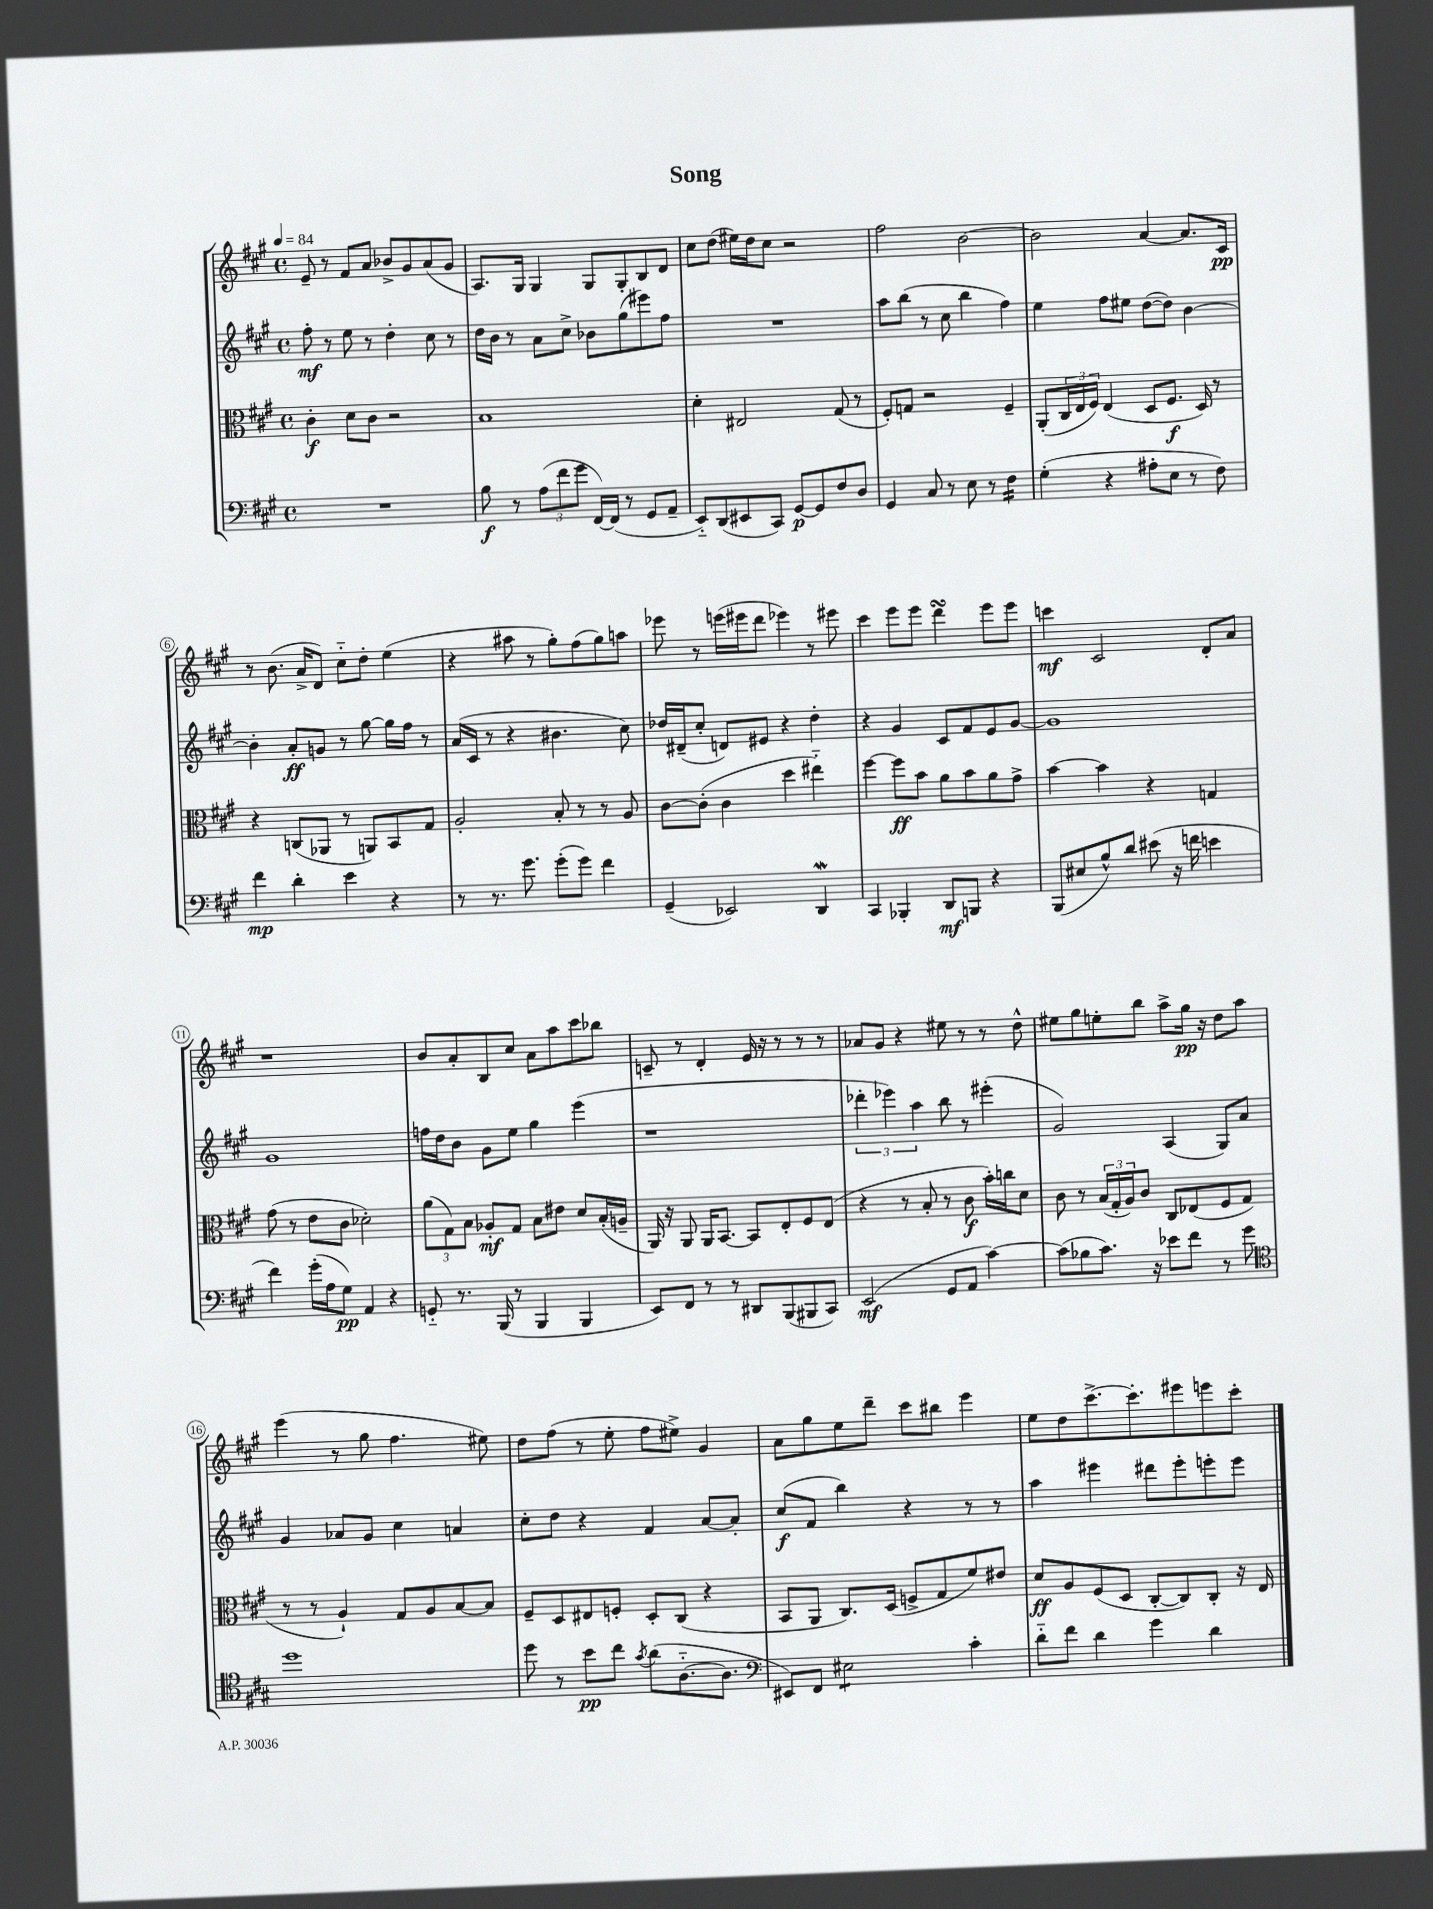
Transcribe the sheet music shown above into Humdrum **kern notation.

**kern	**kern	**kern	**kern
*staff4	*staff3	*staff2	*staff1
*clefF4	*clefC3	*clefG2	*clefG2
*k[f#c#g#]	*k[f#c#g#]	*k[f#c#g#]	*k[f#c#g#]
*M4/4	*M4/4	*M4/4	*M4/4
*met(c)	*met(c)	*met(c)	*met(c)
*MM84	*MM84	*MM84	*MM84
1r	4c#'\	8ff#'\	8e~/
.	.	8r	8r
.	8d\L	8ee\	8f#/L
.	8c#\J	8r	8a/J
.	2r	4dd'\	8b-^/L
.	.	.	8g#/
.	.	8cc#\	(8a/
.	.	8r	8g#/J
=	=	=	=
8B\	1B	16dd\LL	8.A/L)
.	.	16b\JJ	.
8r	.	8r	.
.	.	.	16G#/Jk
(12A\L	.	8a\L	4G#/
12f#\	.	.	.
.	.	8cc#^\J	.
12g#\J	.	.	.
[16FF#/LL)	.	8b-\L	8G#/L
(16FF#/]JJ	.	.	.
8r	.	(8gg#\	8G#'/
8GG#/L	.	8eee#\)	8B/
8AA~/J	.	8ff#\J	8d/J
=	=	=	=
8EE'~/L)	4d'\	1r	8cc#\L
(8DD/	.	.	(8dd\J
8EE#/	2E#/	.	16ee#\LL)
.	.	.	16dd\J
8CC#/J)	.	.	8cc#\J
[8GG#/L	.	.	2r
8GG#/]	.	.	.
8F#/	(8G#/	.	.
8D/J	8r	.	.
=	=	=	=
4GG#/	8F#'/L)	8aa\L	2ff#\
.	8G/J	(8bb\J	.
8C#/	2r	8r	.
8r	.	8cc#\	.
8E\	.	4bb\	[2b\
8r	.	.	.
4F#\	4F#~/	4ff#\)	.
=	=	=	=
(4G#'\	(8AA'/L	4ee\	2b\]
.	24C#/L	.	.
.	24E/	.	.
.	24F#/JJ)	.	.
4r	(4E/	8ff#\L	.
.	.	8ee#\J	.
8A#'\L	8D/L	([8dd\L	[4a/
8E\J	8.F#/J	8dd\]J)	.
8r	.	[4b\	8.a/]L
.	16D/)	.	.
8F#\)	8r	.	.
.	.	.	16c#/Jk
=	=	=	=
4f#\	4r	4b'\]	8r
.	.	.	(8.b\
4d'\	(8C/L	8a'/L	.
.	.	.	16a^/LK
.	8AA-/J	8g/J	8d/J)
4e\	8r	8r	8cc#'~\L
.	8AA/L)	[8gg#\	8dd'\J
4r	8BB/	16gg#\]LL	(4ee\
.	.	16ff#\JJ	.
.	8G#/J	8r	.
=	=	=	=
8r	2A'/	(16a/LL	4r
.	.	16c#/JJ	.
8.r	.	8r	.
.	.	4r	8aa#\
8.g#\	.	.	.
.	.	.	8r
(8g#'\L	8B'/	4.b#\	8gg#'\L)
8g#\J)	8r	.	(8ff#\
4f#\	8r	.	8gg#\)
.	8A/	8cc#\)	8aa\J
=	=	=	=
(4GG#~/	[8c#\L	16dd-/LL	8eee-\
.	.	(16d#~/J	.
.	(8c#'\]J	8cc#'/J	8r
2EE-/)	4c#\	8d/L)	(16eee\LL
.	.	.	16eee#\J
.	.	8e#/J	8ddd\J
.	4dd\	4r	4eee-\)
4DD/	4ee#'~\)	4dd-'\	8r
.	.	.	8eee#\
=	=	=	=
4CC#/	[4ff#\	4r	4ccc#\
4BBB-'/	8ff#\]L	4g#/	8eee\L
.	8b\J	.	8eee\J
8DD/L	8a\L	8c#/L	4ddd\
8BBB/J	8b\	8f#/	.
4r	8a\	8e/	8eee\L
.	8g#^\J	[8g#/J	8eee\J
=	=	=	=
(8BBB/L	[4b\	1g#]	4ccc\
8E#/	.	.	.
8B^^/)	4b\]	.	2c#/
8d/J	.	.	.
(8e#\	4r	.	.
16r	.	.	.
16f\	.	.	.
4e\	4G/	.	8d'/L
.	.	.	8a/J
=	=	=	=
4f#\)	(8g#\	1g#	1r
.	8r	.	.
(16g#'\LL	8e\L	.	.
16A\J	.	.	.
8G#\J)	8c#\J	.	.
4AA/	2d-'\)	.	.
4r	.	.	.
=	=	=	=
8GG'~/	(12a\L	16ff\LL	8b/L
.	.	16dd\J	.
.	12G#\)	.	.
8.r	.	8b\J	8a'/
.	12B\J	.	.
.	8A-'/L	8g#\L	8B/
(16BBB/	.	.	.
8r	8G#/J	8ee\J	8cc#/J
4BBB/	8B\L	4gg#\	8a\L
.	8e#\J	.	8aa\
4BBB/	8d/L	(4eee\	8ccc#\
.	(16B'/L	.	8bb-\J
.	16A~/JJ	.	.
=	=	=	=
8EE/L)	16AA/)	1r	8c~/
.	16r	.	.
8FF#/J	8AA/	.	8r
8r	16AA/LK	.	4d'/
.	[8.BB/J	.	.
8r	.	.	.
8DD#/L	8BB/]L	.	16e/
.	.	.	16r
(8BBB/	8E'/	.	8r
8BBB#/	8F#/	.	8r
8CC#/J)	(8E/J	.	8r
=	=	=	=
(2EE/	4r	6ddd-'\	8a-/L
.	.	.	8g#/J
.	.	6eee-\)	.
.	8r	.	4r
.	.	6aa\	.
.	8B'/	.	.
8GG#/L	8r	8bb\	8ee#\
8AA/J	8c#\	8r	8r
[4c#\)	16b'\LL)	(4eee#'\	8r
.	16cc\J	.	.
.	8d\J	.	8dd^^\
=	=	=	=
(8c#\]L	8c#\	2g#/)	8ee#\L
8B-\	8r	.	8gg#\
8.c#\J)	(24B/LL	.	8ee'\
.	24G#'/	.	.
.	24A/J)	.	.
.	8c#/J	.	8bb\J
16r	.	.	.
8e-\L	8C#/L	(4A/	8aa^\L
8f#\J	(8E-/	.	16gg#\Jk
.	.	.	16r
8r	8F#/	8G#/L)	8dd\L
8g#\	8G#/J	8a/J	8aa\J
=	=	=	=
*clefC4	*	*	*
1dd	8r	4g#/	(4eee\
.	8r	.	.
.	4A`/)	8a-/L	8r
.	.	8g#/J	8gg#\
.	8G#/L	4cc#\	4.ff#\
.	8A/	.	.
.	[8B/	4a/	.
.	8B/]J	.	8ee#\)
=	=	=	=
8dd\	8F#~/L	8cc#'\L	8dd\L
8r	8D/	8dd\J	(8ff#\J
8b\L	8E#/	4r	8r
8cc#\J	8F'/J	.	8ee'\
8qg#/	.	.	.
(8a\L	8D'/L	4f#/	8ff#\L
[8.A'~\	(8C#/J	.	8ee#^\J)
.	4r	[8a/L	4g#/
8.A\]J	.	.	.
.	.	8a'/]J	.
=	=	=	=
*clefF4	*	*	*
8EE#/L)	8BB/L	(8cc#/L	8a\L
8FF#/J	8AA/J	8f#/J	8gg#\
2E#\	8.C#/L)	4bb\)	8ee\
.	.	.	8ddd~\J
.	(16D/Jk	.	.
.	8F^/L	4r	8ccc#\L
.	8G#/	.	8bb#\J
4c#'\	8f#/)	8r	4eee\
.	8e#/J	8r	.
=	=	=	=
8d'~\L	8d/L	4aa\	8ee\L
8f#\J	8A/	.	8dd\
4d\	(8F#/	4eee#\	[8.ccc#^\
.	8D/J	.	.
.	.	.	8.ccc#'\]
4g#\	[8C#'/L	8ddd#\L	.
.	8C#/])	8eee#'\	8eee#\
4d\	8C#'/J	8eee'\	8eee\
.	16r	8eee\J	8ccc#'\J
.	16E/	.	.
==	==	==	==
*-	*-	*-	*-
